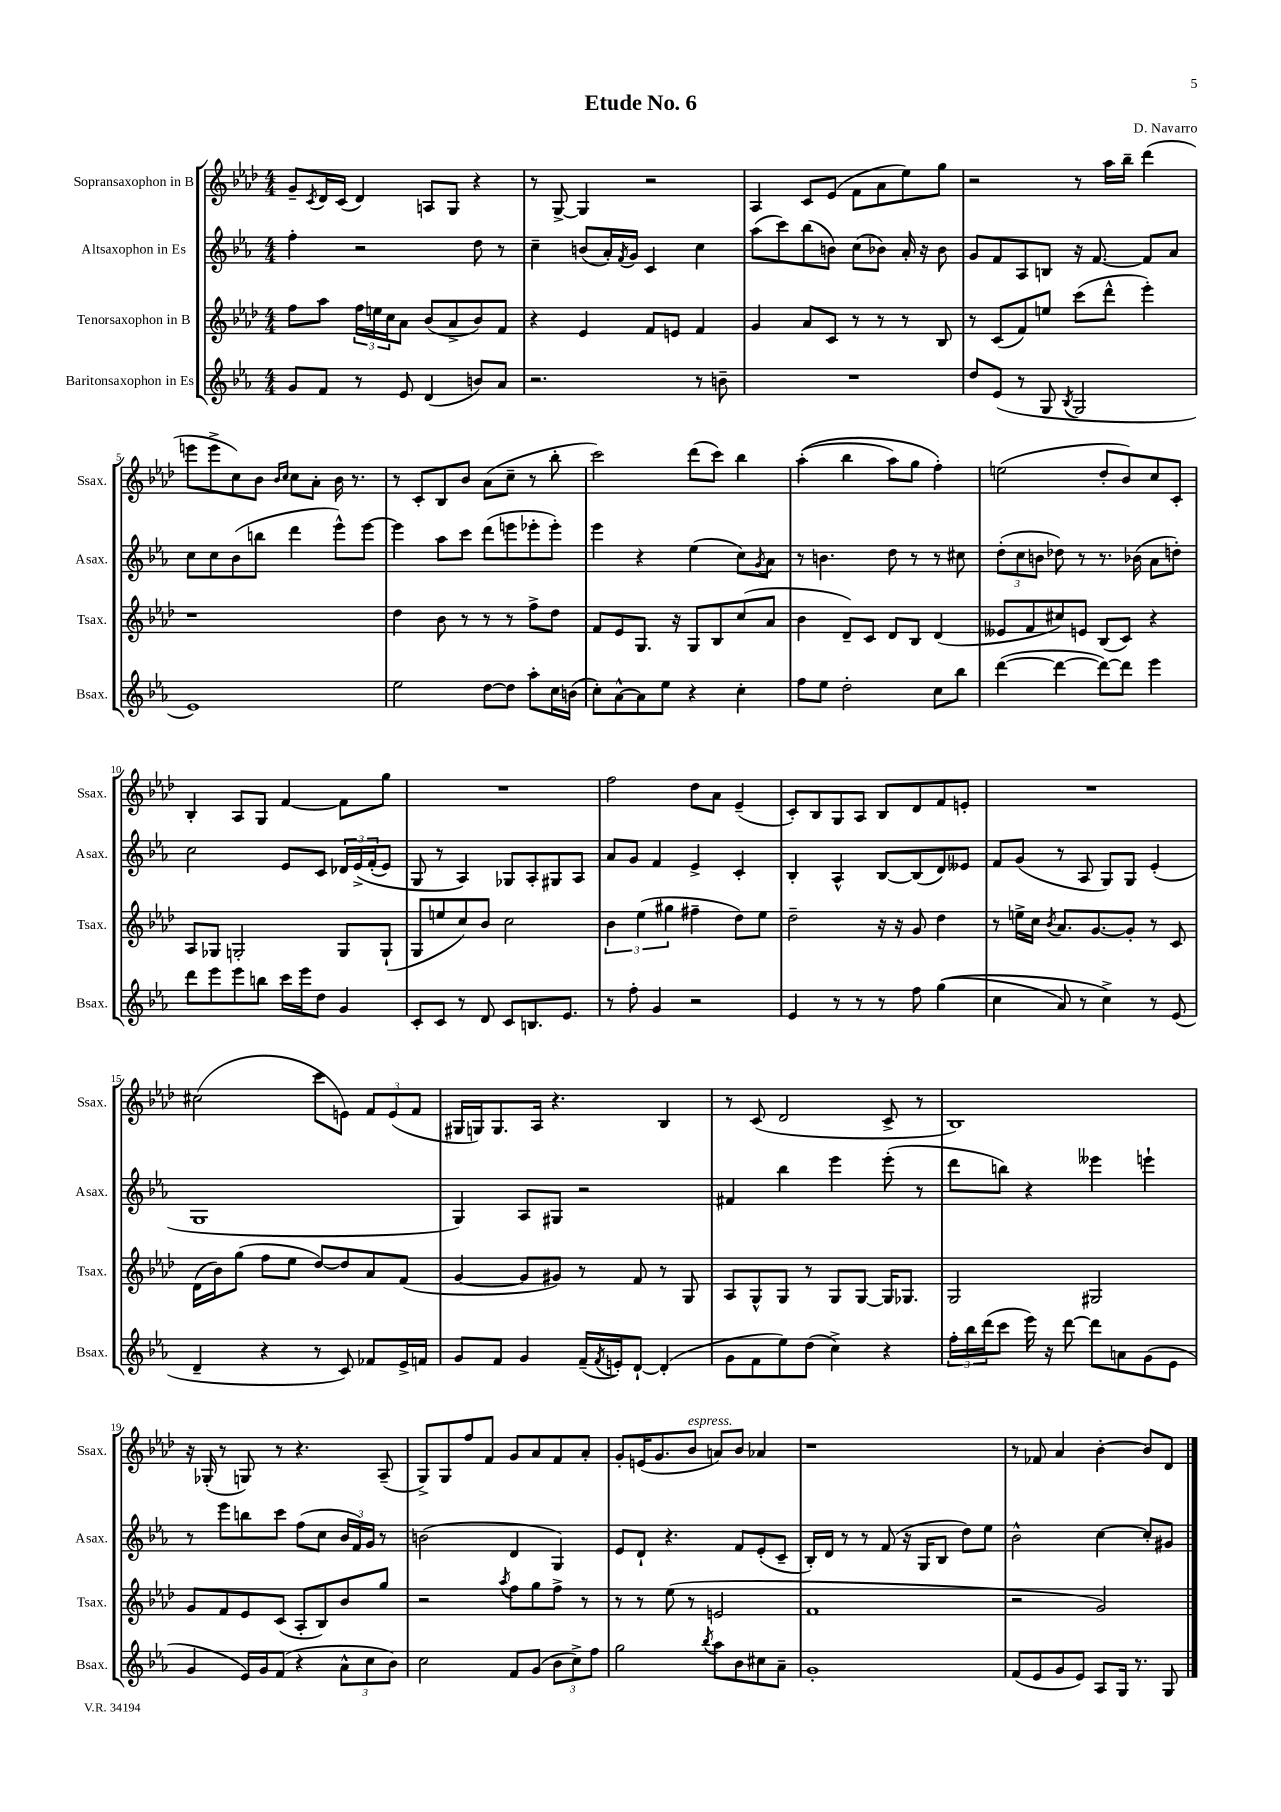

**kern	**kern	**kern	**kern
*part4	*part3	*part2	*part1
*staff4	*staff3	*staff2	*staff1
*I"Baritonsaxophon in Es	*I"Tenorsaxophon in B	*I"Altsaxophon in Es	*I"Sopransaxophon in B
*I'Bsax.	*I'Tsax.	*I'Asax.	*I'Ssax.
*clefG2	*clefG2	*clefG2	*clefG2
*k[b-e-a-]	*k[b-e-a-d-]	*k[b-e-a-]	*k[b-e-a-d-]
*M4/4	*M4/4	*M4/4	*M4/4
=1	=1	=1	=1
8g/L	8ff\L	4ff'\	8g~/L
.	.	.	8qc/
8f/J	8aa-\J	.	16d-/L
.	.	.	(16c/JJ
8r	24ff\LL	2r	4d-/)
.	24een\	.	.
.	24cc\J	.	.
8e-/	8a-\J	.	.
(4d/	(8b-/L	.	8An/L
.	8a-^/	.	8G/J
8bn/L)	8b-/)	8dd\	4r
8a-/J	8f/J	8r	.
=2	=2	=2	=2
2.r	4r	4cc~\	8r
.	.	.	[8G^/
.	4e-/	(8bn/L	4G/]
.	.	16a-'/L)	.
.	.	8qf/	.
.	.	16g/JJ	.
.	8f/L	4c/	2r
.	8en/J	.	.
8r	4f/	4cc\	.
8bn~\	.	.	.
=3	=3	=3	=3
1r	4g/	(8aa-\L	4A-/
.	.	8ccc\)	.
.	8a-/L	(8bb-\	8c/L
.	8c/J	8bn\J)	(8e-/J
.	8r	(8cc\L	8f\L
.	8r	8b-X\J)	8a-\
.	8r	16a-'/	8ee-\)
.	.	16r	.
.	8B-/	8b-\	8gg\J
=4	=4	=4	=4
8dd/L	8r	8g/L	2r
(8e-/J	(8c/L	8f/	.
8r	8f/)	8A-/	.
8G/	8een/J	8Bn/J	.
8qB-/	.	.	.
2G/	(8ccc\L	16r	8r
.	.	[8.f/	.
.	8ddd-^^\J	.	16aa-\LL
.	.	.	16bb-~\JJ
.	4eee-'\)	8f/L]	(4ddd-\
.	.	8a-/J	.
!!LO:LB:g=z
=5	=5	=5	=5
1e-)	1r	8cc\L	8eeen\L
.	.	8cc\	8eee^\
.	.	(8b-\	8cc\)
.	.	8bbn\J	8b-\J
.	.	.	16qqb-/LL
.	.	.	16qqcc/JJ
.	.	4ddd\	8cc\L
.	.	.	8a-'\J
.	.	8eee-^^\L)	16b-\
.	.	.	8.r
.	.	[8eee-\J	.
=6	=6	=6	=6
2ee-\	4dd-\	4eee-\]	8r
.	.	.	8c'/L
.	8b-\	8aa-\L	8B-/
.	8r	8ccc\J	8b-/J
[8dd\L	8r	(8ddd\L	(8a-\L
8dd\J]	8r	8eeen\	8cc~\J
8aa-'\L	8ff^\L	8eee-X'\	8r
16cc\L	8dd-\J	8eee-'\J)	8bb-'\
(16bn\JJ	.	.	.
=7	=7	=7	=7
8cc'\L)	8f/L	4eee-\	2ccc\)
[8a-^^\	8e-/	.	.
8a-\]	8.G/J	4r	.
8ee-\J	.	.	.
.	16r	.	.
4r	8G/L	(4ee-\	(8ddd-\L
.	8B-/	.	8ccc\J)
4cc'\	(8cc/	8cc\L)	4bb-\
.	.	8qg/	.
.	8a-/J	8a-\J	.
=8	=8	=8	=8
8ff\L	4b-\	8r	((4aa-'\
8ee-\J	.	4.bn\	.
2dd'\	8d-~/L)	.	4bb-\
.	8c/J	.	.
.	8d-/L	8dd\	8aa-\L)
.	8B-/J	8r	8gg\J
8cc\L	(4d-/	8r	4ff'\)
8bb-\J	.	8cc#X\	.
=9	=9	=9	=9
([4ddd\	8e--X/L	(12dd'\L	(2een\
.	.	12cc\	.
.	8f/	.	.
.	.	12bn\J	.
4ddd\_	8cc#X/)	8dd-X\)	.
.	8en/J	8r	.
8ddd\L_)	(8B-/L	8.r	8dd-'/L
8ddd\J]	8c/J)	.	8b-/)
.	.	(16b-X\	.
4eee-\	4r	8a-\L	8cc/
.	.	8ddn'\J)	8c'/J
!!LO:LB:g=z
=10	=10	=10	=10
8ddd\L	8A-/L	2cc\	4B-'/
8eee-\	8G-X/J	.	.
8eee-\	2Gn'/	.	8A-/L
8bbn\J	.	.	8G/J
16ccc\LL	.	8e-/L	[4f/
16eee-\J	.	.	.
8dd\J	.	8c/J	.
4g/	8G/L	24d-X/LL	8f\L]
.	.	(24e-^/	.
.	.	(24f'/J	.
.	(8G`/J	8e-/J)	8gg\J
=11	=11	=11	=11
8c'/L	8G/L	8G/	1r
8c/J	8een/	8r	.
8r	8cc/)	4A-/)	.
8d/	8b-/J	.	.
8c/L	2cc\	8G-X/L	.
8.Bn/	.	8A-'/	.
.	.	8G#X/	.
8.e-/J	.	.	.
.	.	8A-/J	.
=12	=12	=12	=12
8r	6b-\	8a-/L	2ff\
8ff'\	.	8g/J	.
.	(6ee-\	.	.
4g/	.	4f/	.
.	6gg#X\	.	.
2r	4ff#X~\	4e-^/	8dd-\L
.	.	.	8a-\J
.	8dd-\L)	4c'/	(4e-~/
.	8ee-\J	.	.
=13	=13	=13	=13
4e-/	2dd-~\	4B-'/	8c'/L)
.	.	.	8B-/
8r	.	4A-^^/	8G/
8r	.	.	8A-/J
8r	16r	[8B-/L	8B-/L
.	16r	.	.
8ff\	8g/	(8B-/]	8d-/
((4gg\	4dd-\	8d/)	8f/
.	.	8e--X/J	8en'/J
=14	=14	=14	=14
4cc\	8r	8f/L	1r
.	16een^\LL	(8g/J	.
.	16cc\JJ	.	.
.	8qb-/	.	.
8a-/)	8.a-/L	8r	.
8r	.	8A-/	.
.	[8.g/	.	.
4cc^\)	.	8G/L)	.
.	8g'/J]	8G/J	.
8r	8r	(4e-'/	.
(8e-/	8c/	.	.
!!LO:LB:g=z
=15	=15	=15	=15
4d~/	(16d-\LL	1G	(2cc#X\
.	16b-\J)	.	.
.	(8gg\J	.	.
4r	8ff\L	.	.
.	8ee-\J	.	.
8r	[8dd-/L)	.	8ccc\L
8c/)	8dd-/]	.	8en\J)
8f-X/L	8a-/	.	12f/L
.	.	.	(12e/
16e-^/L	(8f/J	.	.
.	.	.	12f/J
16fn/JJ	.	.	.
=16	=16	=16	=16
8g/L	[4g/	4G/)	16G#X/LL
.	.	.	16Gn/J)
8f/J	.	.	8.G/
4g/	8g/L]	8A-/L	.
.	.	.	16A-/Jk
.	8g#X/J)	8G#X/J	4.r
(16f~/LL	8r	2r	.
8qf/	.	.	.
16en'/J)	.	.	.
[8d`/J	8f/	.	.
(4d'/]	8r	.	4B-/
.	8G/	.	.
=17	=17	=17	=17
8g\L	8A-/L	4f#X/	8r
8f\	8G^^/	.	(8c/
8ee-\)	8G/J	4bb-\	2d-/
(8dd\J	8r	.	.
4cc^\)	8G/L	4eee-\	.
.	[8G/J	.	.
4r	16G/KL]	(8eee-'\	8c^/
.	8.G-X/J	.	.
.	.	8r	8r
=18	=18	=18	=18
24ff'\LL	2G/	8ddd\L	1B-)
24bb-\	.	.	.
(24ddd\J	.	.	.
8ccc\J	.	8bbn\J)	.
16eee-\)	.	4r	.
16r	.	.	.
[8ddd\	.	.	.
8ddd\L]	2G#X/	4eee--X\	.
8an\	.	.	.
(8g\	.	4eeen`\	.
8e-\J	.	.	.
!!LO:LB:g=z
=19	=19	=19	=19
4g/	8g/L	8r	16r
.	.	.	(16G-X'/
.	8f/	8eee-\L	8r
16e-/LL)	8e-/	8bbn\	8Gn/)
16g/J	.	.	.
(8f/J	(8c/J	8ccc\J	8r
4r	8A-'/L	(8ff\L	4.r
.	8B-/)	8cc\J	.
12a-^^\L	8b-/	24b-/LL	.
.	.	24f/)	.
12cc\	.	24g/JJ	.
.	8gg/J	8r	(8A-~/
12b-\J)	.	.	.
=20	=20	=20	=20
2cc\	2r	(2bn\	8G^/L)
.	.	.	8G/
.	.	.	8ff/
.	.	.	8f/J
.	8qaa-/	.	.
8f/L	8ff\L	4d/	8g/L
(8g/J	8gg\	.	8a-/
12b-\L	8ff^\J	4G/)	8f/
12cc^\)	.	.	.
.	8r	.	8a-'/J
12ff\J	.	.	.
=21	=21	=21	=21
2gg\	8r	8e-/L	8g'/L
.	8r	8d`/J	(16en/K
.	.	.	8.g/
.	(8ee-\	4.r	.
!	!	!	!LO:TX:a:i:t=espress.
.	8r	.	8b-/J
8qbb-/	.	.	.
8aa-\L	2en/	.	8an/L)
8b-\	.	8f/L	8b-/J
8cc#X\	.	(8e-'/	4a-X/
8a-~\J	.	8c~/J	.
=22	=22	=22	=22
1g'	1f	16B-'/LL)	1r
.	.	16d/JJ	.
.	.	8r	.
.	.	8r	.
.	.	(8f/	.
.	.	16r	.
.	.	16G/KL	.
.	.	8B-/J	.
.	.	8dd\L)	.
.	.	8ee-\J	.
=23	=23	=23	=23
(8f/L	2r	2b-^^\	8r
8e-/	.	.	8f-X/
8g/	.	.	4a-/
8e-/J)	.	.	.
8A-/L	2g/)	[4cc\	[4b-'\
16G/Jk	.	.	.
8.r	.	.	.
.	.	8cc'/L]	8b-/L]
8G/	.	8g#X/J	8d-/J
==	==	==	==
*-	*-	*-	*-
